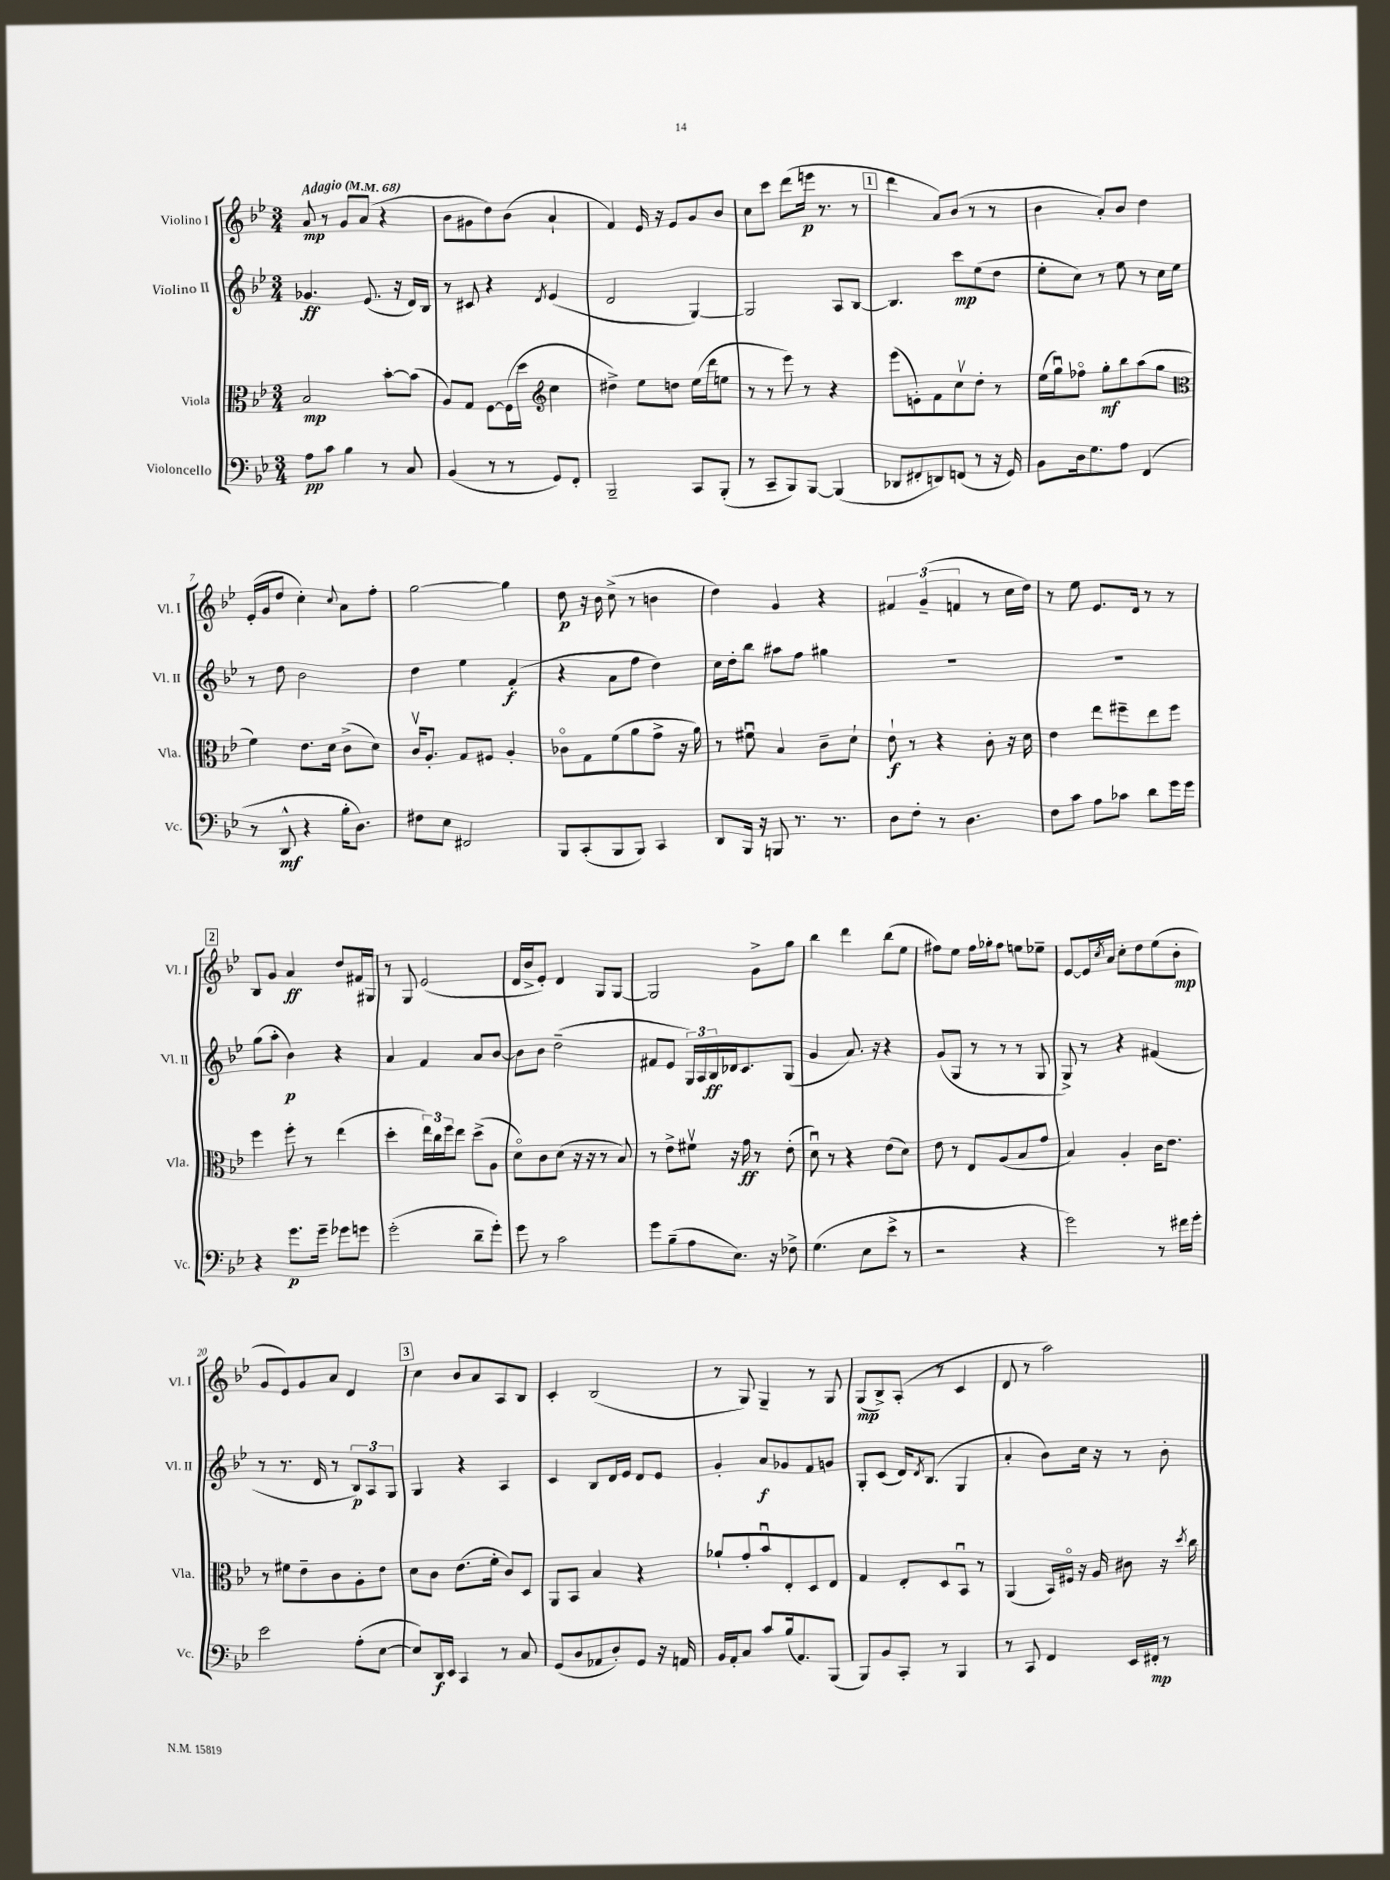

**kern	**dynam	**kern	**dynam	**kern	**dynam	**kern	**dynam
*part4	*part4	*part3	*part3	*part2	*part2	*part1	*part1
*staff4	*staff4	*staff3	*staff3	*staff2	*staff2	*staff1	*staff1
*I"Violoncello	*	*I"Viola	*	*I"Violino II	*	*I"Violino I	*
*I'Vc.	*	*I'Vla.	*	*I'Vl. II	*	*I'Vl. I	*
*clefF4	*	*clefC3	*	*clefG2	*	*clefG2	*
*k[b-e-]	*	*k[b-e-]	*	*k[b-e-]	*	*k[b-e-]	*
*M3/4	*	*M3/4	*	*M3/4	*	*M3/4	*
*MM68	*	*MM68	*	*MM68	*	*MM68	*
=1	=1	=1	=1	=1	=1	=1	=1
!	!	!	!	!	!	!LO:TX:a:B:t=Adagio	!
8A\L	pp	2B-/	mp	4.g-X/	ff	8a/	mp
8c\J	.	.	.	.	.	8r	.
4B-\	.	.	.	.	.	8g/L	.
.	.	.	.	(8.e-/	.	(8a/J	.
8r	.	[8b-'\L	.	.	.	4r	.
.	.	.	.	16r	.	.	.
8C/	.	(8b-\J]	.	16d/LL)	.	.	.
.	.	.	.	16B-/JJ	.	.	.
=2	=2	=2	=2	=2	=2	=2	=2
(4BB-/	.	8A/L)	.	8r	.	8b-\L	.
.	.	8G/J	.	8c#X/	.	8g#X\	.
8r	.	[8F\L	.	4r	.	8dd\)	.
8r	.	(16F\L]	.	.	.	(8b-\J	.
.	.	16dd\JJ	.	.	.	.	.
*	*	*clefG2	*	*	*	*	*
.	.	.	.	8qd/	.	.	.
8GG/L)	.	4cc\	.	(4e-/	.	4a`/	.
8FF'/J	.	.	.	.	.	.	.
=3	=3	=3	=3	=3	=3	=3	=3
2BBB-~/	.	4dd#X^\)	.	2d/	.	4f/)	.
.	.	8ee-\L	.	.	.	16e-/	.
.	.	.	.	.	.	16r	.
.	.	8ddn\J	.	.	.	8e-/L	.
8CC/L	.	(16ee-\LL	.	[4G/)	.	8g/	.
.	.	16ddd\J	.	.	.	.	.
(8BBB-'/J	.	8een\J	.	.	.	8b-/J	.
=4	=4	=4	=4	=4	=4	=4	=4
8r	.	8r	.	2G/]	.	8cc\L	.
8CC~/L	.	8r	.	.	.	8ccc\J	.
8BBB-/)	.	8eee-\)	.	.	.	(8ddd\L	.
[8BBB-/J	.	8r	.	.	.	16eeen\Jk	p
.	.	.	.	.	.	8.r	.
(4BBB-/]	.	4r	.	8A/L	.	.	.
.	.	.	.	[8B-/J	.	8r	.
!!LO:REH:place=s1:t=1
=5	=5	=5	=5	=5	=5	=5	=5
8DD-X/L	.	(8eee-\L	.	4.B-/]	.	4ddd\	.
8FF#X'/	.	8en'\)	.	.	.	.	.
8DDn/)	.	8f\	.	.	.	8a/L)	.
(8FFn/J	.	8ccv\	.	8ccc\L	mp	(8b-/J	.
8r	.	8dd'\J	.	(8ee-\	.	8r	.
16r	.	8r	.	8dd\J	.	8r	.
16GG/)	.	.	.	.	.	.	.
=6	=6	=6	=6	=6	=6	=6	=6
8BB-\L	.	(16ee-\LL	.	8ee-'\L	.	4b-\	.
.	.	16ggu\J)	.	.	.	.	.
16D\k	.	8ff-X\J	.	8cc\J)	.	.	.
8.G\	.	.	.	.	.	.	.
.	.	8gg'\L	mf	8r	.	8a'/L)	.
8A\J	.	8bb-\	.	8ee-\	.	8b-/J	.
(4FF/	.	(8aa\	.	8r	.	4dd\	.
.	.	8gg\J	.	16cc\LL	.	.	.
.	.	.	.	16ee-\JJ	.	.	.
!!LO:LB:g=z
=7	=7	=7	=7	=7	=7	=7	=7
*	*	*clefC3	*	*	*	*	*
8r	.	4f\)	.	8r	.	(16e-'/LL	.
.	.	.	.	.	.	16g/J	.
8DD^^/	mf	.	.	8dd\	.	8dd/J	.
4r	.	8.e-\L	.	2b-\	.	4cc'\)	.
.	.	16d\Jk	.	.	.	.	.
.	.	.	.	.	.	8qqcc/	.
16B-'\KL	.	(8c^\L	.	.	.	8a\L	.
8.D\J)	.	.	.	.	.	.	.
.	.	8d\J)	.	.	.	8ff'\J	.
=8	=8	=8	=8	=8	=8	=8	=8
8F#X\L	.	16cv/KL	.	4dd\	.	[2gg\	.
.	.	8.A'/J	.	.	.	.	.
8E-\J	.	.	.	.	.	.	.
2FF#X/	.	8G/L	.	4ee-\	.	.	.
.	.	8F#X/J	.	.	.	.	.
.	.	4A'/	.	(4f'/	f	4gg\]	.
=9	=9	=9	=9	=9	=9	=9	=9
8BBB-/L	.	8c-X\L	.	4r	.	8dd\	p
(8CC'/	.	8G\	.	.	.	16r	.
.	.	.	.	.	.	16b-\	.
8BBB-/	.	(8f\	.	8a\L	.	(8cc^\	.
8BBB-/J)	.	8a\	.	8ff\J	.	8r	.
4CC/	.	8g^\J	.	4dd\)	.	4bn\	.
.	.	16r	.	.	.	.	.
.	.	16a\)	.	.	.	.	.
=10	=10	=10	=10	=10	=10	=10	=10
8DD/L	.	8r	.	16cc\LL	.	4dd\)	.
.	.	.	.	16dd'\J	.	.	.
16BBB-/Jk	.	8f#Xu\	.	8bb-\J	.	.	.
16r	.	.	.	.	.	.	.
8BBBn/	.	4B-/	.	8aa#X\L	.	4g/	.
8.r	.	.	.	8ff\J	.	.	.
.	.	8c~\L	.	4gg#X\	.	4r	.
8.r	.	.	.	.	.	.	.
.	.	8d`\J	.	.	.	.	.
=11	=11	=11	=11	=11	=11	=11	=11
8D\L	.	8e-`\	f	2.r	.	6f#X/	.
8F'\J	.	8r	.	.	.	.	.
.	.	.	.	.	.	(6g~/	.
8r	.	4r	.	.	.	.	.
.	.	.	.	.	.	6fn/	.
4.D\	.	.	.	.	.	.	.
.	.	8c'\	.	.	.	8r	.
.	.	16r	.	.	.	16cc\LL	.
.	.	16d\	.	.	.	16dd\JJ)	.
=12	=12	=12	=12	=12	=12	=12	=12
8F\L	.	4e-\	.	2.r	.	8r	.
8c\J	.	.	.	.	.	8ee-\	.
8A\L	.	8ee-\L	.	.	.	8.e-/L	.
8c-X\J	.	8ff#X~\	.	.	.	.	.
.	.	.	.	.	.	16d/Jk	.
8d\L	.	8ee-\	.	.	.	8r	.
16g\L	.	8ff#\J	.	.	.	8r	.
16g\JJ	.	.	.	.	.	.	.
!!LO:LB:g=z
!!LO:REH:place=s1:t=2
=13	=13	=13	=13	=13	=13	=13	=13
4r	.	4ff\	.	(8gg\L	.	8B-/L	.
.	.	.	.	8aa'\J	.	8g/J	.
8.g\L	p	8ff'\	.	4b-\)	p	4a/	ff
.	.	8r	.	.	.	.	.
16g~\Jk	.	.	.	.	.	.	.
8g-X\L	.	(4ee-\	.	4r	.	8dd/L	.
8gn\J	.	.	.	.	.	16f#X/L	.
.	.	.	.	.	.	16G#X/JJ	.
=14	=14	=14	=14	=14	=14	=14	=14
(2g'\	.	4dd'\	.	4a/	.	8r	.
.	.	.	.	.	.	8G/	.
.	.	24ee-\LL)	.	4f/	.	(2e-/	.
.	.	24cc\	.	.	.	.	.
.	.	24ff\J	.	.	.	.	.
.	.	8ee-\J	.	.	.	.	.
8d~\L	.	(8dd^\L	.	8a/L	.	.	.
8g'\J)	.	8A\J	.	[8b-/J	.	.	.
=15	=15	=15	=15	=15	=15	=15	=15
8g\	.	8d\L)	.	8b-\L]	.	16d/LL	.
.	.	.	.	.	.	16b-^/J	.
8r	.	8c\	.	8b-\J	.	8e-'/J)	.
2c\	.	(8d\J	.	(2dd~\	.	4d/	.
.	.	16r	.	.	.	.	.
.	.	16r	.	.	.	.	.
.	.	8r	.	.	.	8G/L	.
.	.	8B-/)	.	.	.	[8G/J	.
=16	=16	=16	=16	=16	=16	=16	=16
8g\L	.	8r	.	8f#X/L	.	2G/]	.
(8B-~\	.	8e-^\L	.	8e-/J	.	.	.
8A\	.	8f#Xv\J	.	24G/LL)	.	.	.
.	.	.	.	24A/	.	.	.
.	.	.	.	24B-/	ff	.	.
8.E-\J)	.	16r	.	16d-X/J	.	.	.
.	.	16g\	ff	8.c/	.	.	.
.	.	8r	.	.	.	8g^\L	.
16r	.	.	.	.	.	.	.
8F-X^\	.	(8e-'\	.	(8G/J	.	8gg\J	.
=17	=17	=17	=17	=17	=17	=17	=17
(4.G\	.	8du\)	.	4g/	.	4bb-\	.
.	.	8r	.	.	.	.	.
.	.	4r	.	8.a/)	.	4ddd\	.
8E-\L	.	.	.	.	.	.	.
.	.	.	.	16r	.	.	.
8e-^\J	.	(8e-\L	.	4r	.	(8bb-\L	.
8r	.	8d\J)	.	.	.	8ee-\J	.
=18	=18	=18	=18	=18	=18	=18	=18
2r	.	8e-\	.	(8g/L	.	8ff#X\L)	.
.	.	8r	.	8G/J	.	8ee-\J	.
.	.	8E-/L	.	8r	.	16ff#\LL	.
.	.	.	.	.	.	16gg-X'\J	.
.	.	(8A/	.	8r	.	8ff#\J	.
4r	.	8B-/	.	8r	.	8een\L	.
.	.	8g/J	.	8G/	.	8ee-X~\J	.
=19	=19	=19	=19	=19	=19	=19	=19
2g\)	.	4B-/)	.	8G^/)	.	[8e-/L	.
.	.	.	.	8r	.	16e-/L]	.
.	.	.	.	.	.	8qcc/	.
.	.	.	.	.	.	16a/JJ	.
.	.	4A'/	.	4r	.	8cc'\L	.
.	.	.	.	.	.	8dd\	.
8r	.	16c\KL	.	(4f#X/	.	(8ee-\	.
.	.	8.e-\J	.	.	.	.	.
16f#X\LL	.	.	.	.	.	8b-'\J	mp
16g'\JJ	.	.	.	.	.	.	.
!!LO:LB:g=z
=20	=20	=20	=20	=20	=20	=20	=20
2e-\	.	8r	.	8r	.	8g/L	.
.	.	8f#X\L	.	8.r	.	8e-/)	.
.	.	8e-~\	.	.	.	8g/	.
.	.	.	.	16d/	.	.	.
.	.	8c\	.	8r	.	8a/J	.
(8A'\L	.	8A'\	.	12B-/L)	p	4d/	.
.	.	.	.	12A/	.	.	.
[8E-\J	.	8e-\J	.	.	.	.	.
.	.	.	.	12G/J	.	.	.
!!LO:REH:place=s1:t=3
=21	=21	=21	=21	=21	=21	=21	=21
8E-/L])	.	8d\L	.	4G/	.	4cc\	.
16DD/L	f	8c\J	.	.	.	.	.
16EE-/JJ	.	.	.	.	.	.	.
4CC/	.	(8.e-\L	.	4r	.	8b-/L	.
.	.	.	.	.	.	8a/	.
.	.	16f'\Jk	.	.	.	.	.
8r	.	8c/L)	.	4A/	.	8A/	.
8C/	.	8D/J	.	.	.	8B-/J	.
=22	=22	=22	=22	=22	=22	=22	=22
(8GG/L	.	8AA/L	.	4c/	.	4c'/	.
8D/	.	8BB-/J	.	.	.	.	.
8AA-X/	.	4B-/	.	8B-/L	.	(2B-/	.
8D'/)	.	.	.	16d/L	.	.	.
.	.	.	.	16e-/JJ	.	.	.
8GG/J	.	4r	.	8d/L	.	.	.
16r	.	.	.	8e-/J	.	.	.
16AAn/	.	.	.	.	.	.	.
=23	=23	=23	=23	=23	=23	=23	=23
16BB-/LL	.	8a-X`/L	.	4g'/	.	8r	.
16AA'/J	.	.	.	.	.	.	.
8C/J	.	8g'/	.	.	.	8G/)	.
8c/L	.	8b-u/	.	8a/L	f	4G~/	.
(16B-/k	.	8E-'/	.	8g-X/	.	.	.
8.AA/)	.	.	.	.	.	.	.
.	.	8D/	.	8f/	.	8r	.
(8BBB-/J	.	8E-/J	.	8gn/J	.	8G/	.
=24	=24	=24	=24	=24	=24	=24	=24
8BBB-/L)	.	4G/	.	8G'/L	.	(8G/L	mp
8BB-/	.	.	.	(8c/J	.	8B-^/)	.
8CC'/J	.	8E-'/L	.	16d/KL)	.	(8A'/J	.
.	.	.	.	8qd/	.	.	.
.	.	.	.	(8.B-/J	.	.	.
8r	.	8D/	.	.	.	8r	.
4BBB-/	.	8BB-u/J	.	4G/	.	4c/	.
.	.	8r	.	.	.	.	.
=25	=25	=25	=25	=25	=25	=25	=25
8r	.	(4AA/	.	4a'/	.	8d/	.
8CC/	.	.	.	.	.	8r	.
4FF/	.	16BB-/LL)	.	8b-\L)	.	2aa\)	.
.	.	16F#X/JJ	.	.	.	.	.
.	.	16r	.	16cc\Jk	.	.	.
.	.	16A/	.	16r	.	.	.
16EE-/LL	.	8c#X\	.	8r	.	.	.
16FF#X'/JJ	mp	.	.	.	.	.	.
8r	.	16r	.	8b-'\	.	.	.
.	.	8qdd/	.	.	.	.	.
.	.	16cc\	.	.	.	.	.
==	==	==	==	==	==	==	==
*-	*-	*-	*-	*-	*-	*-	*-
